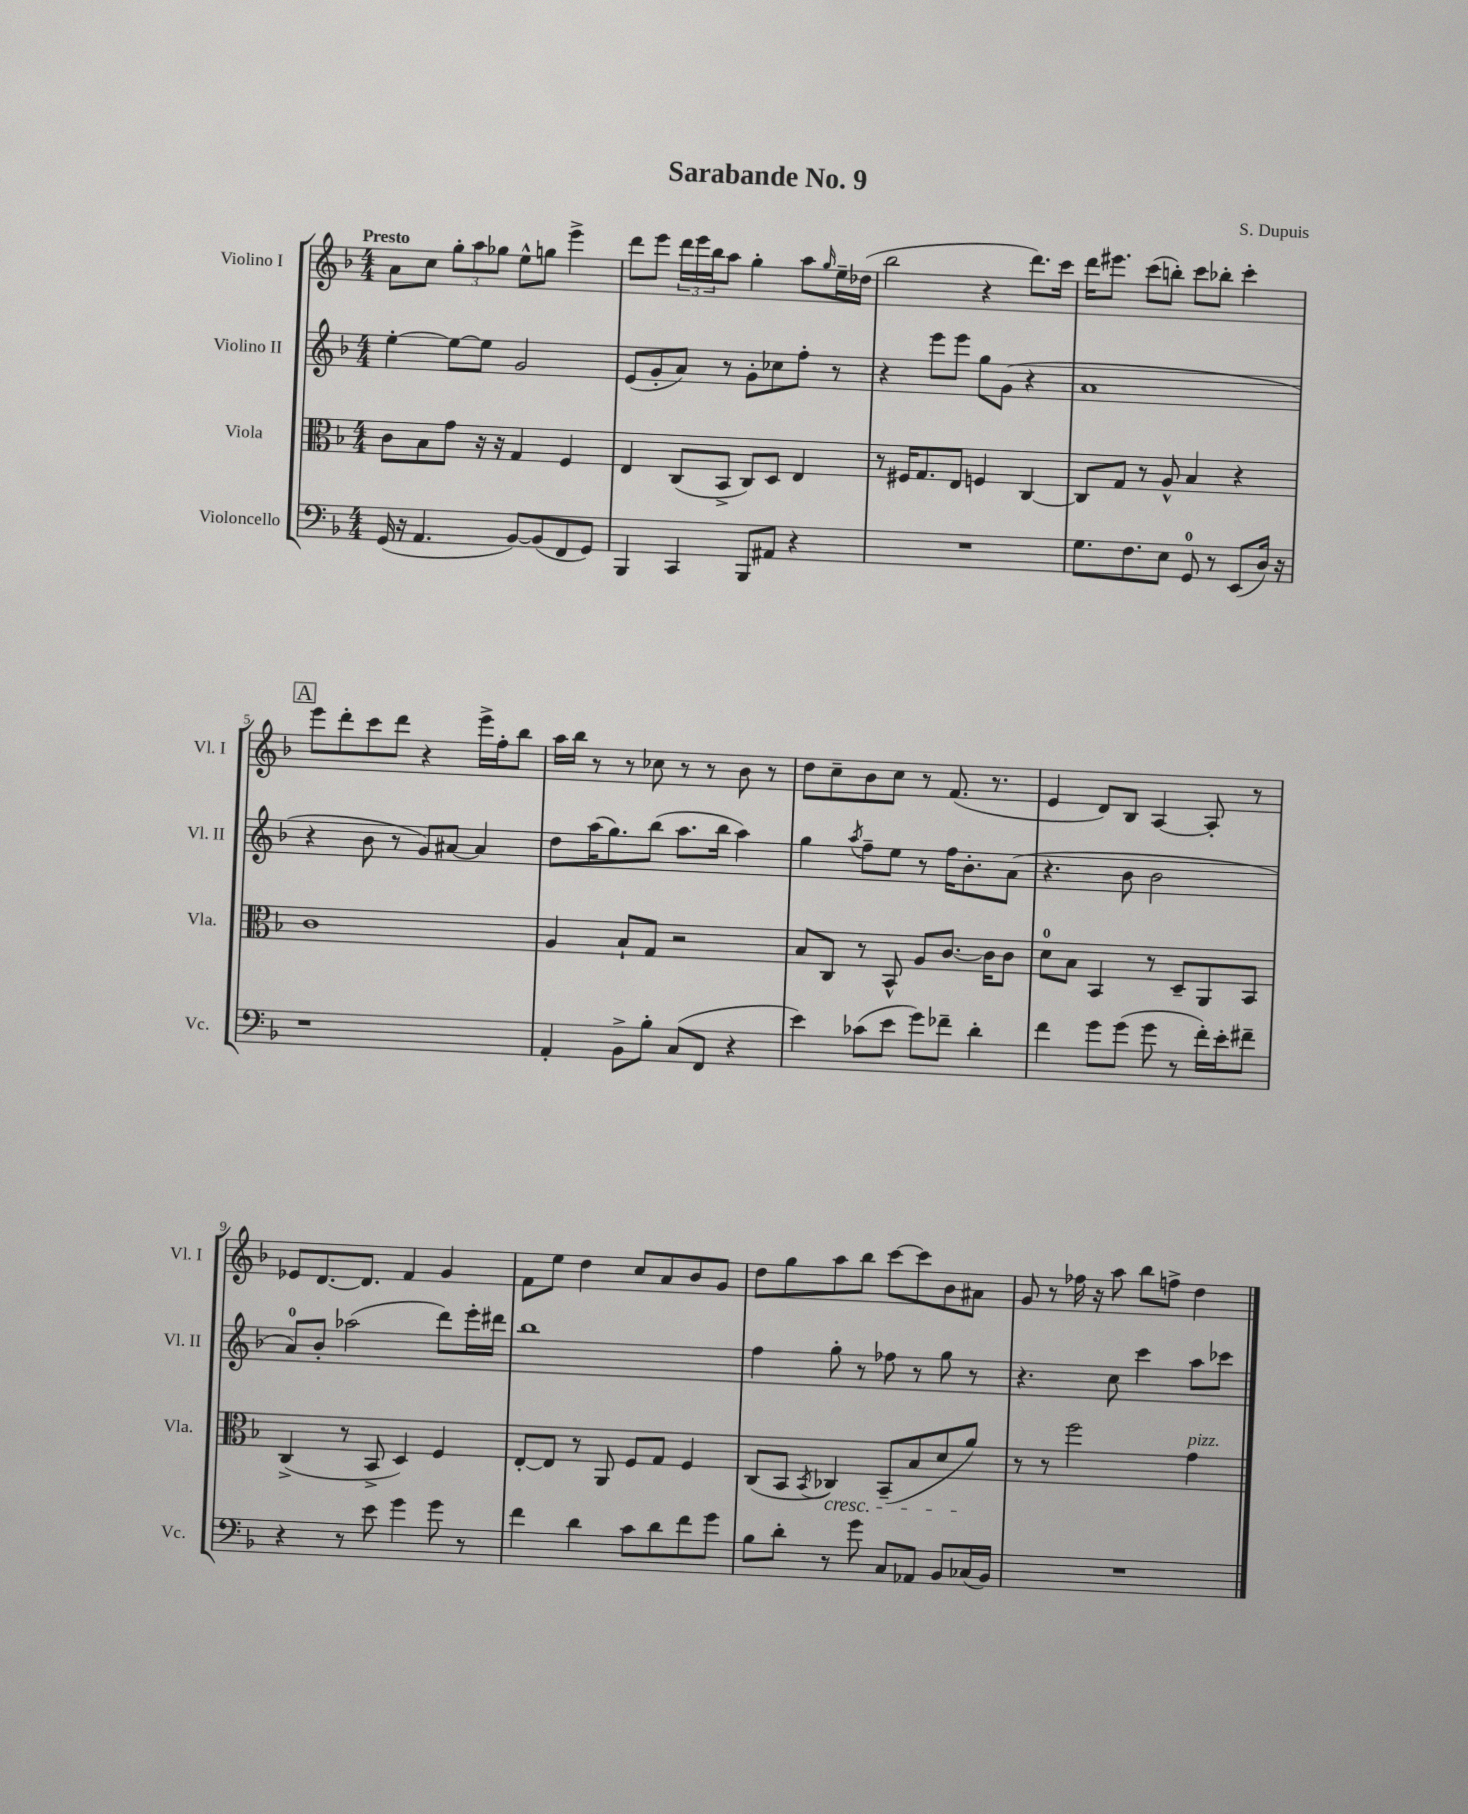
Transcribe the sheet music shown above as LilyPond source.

\header { title = "Sarabande No. 9" composer = "S. Dupuis" }
<<
\new StaffGroup <<
\new Staff = "s0" \with { instrumentName = "Violino I" shortInstrumentName = "Vl. I" } {
    \clef treble \key f \major \numericTimeSignature \time 4/4 \tempo "Presto"
    a'8 c''8 \tuplet 3/2 { g''8-. a''8 ges''8 } e''8-^ g''8 e'''4-> |
    d'''8 e'''8 \tuplet 3/2 { d'''16 e'''16 bes''16 } a''8 g''4-. a''8 \grace { g''16 } e''16-- des''16( |
    bes''2 r4 d'''8.) c'''16 |
    d'''16 eis'''8. c'''8( b''8-.) c'''8 bes''8-. c'''4-. |
    \mark \markup { \box "A" } e'''8 d'''8-. c'''8 d'''8 r4 e'''16-> f''16-. bes''8 |
    a''16 bes''16 r8 r8 ces''8 r8 r8 bes'8 r8 |
    d''8 c''8-- bes'8 c''8 r8 f'8.( r8. |
    e'4 d'8) bes8 a4~ a8-. r8 |
    ees'8 d'8.~ d'8. f'4 g'4 |
    f'8 e''8 d''4 c''8 a'8 bes'8 g'8 |
    d''8 g''8 a''8 bes''8 c'''8~ c'''8 bes'8 ais'8 |
    g'8 r8 fes''16 r16 a''8 bes''8 f''8-> d''4 \bar "|." |
}
\new Staff = "s1" \with { instrumentName = "Violino II" shortInstrumentName = "Vl. II" } {
    \clef treble \key f \major \numericTimeSignature \time 4/4
    e''4~-. e''8~ e''8 g'2 |
    e'8( g'8-. a'8) r8 g'8-. ces''8 f''8-. r8 |
    r4 e'''8 e'''8 g''8 g'8( r4 |
    a'1 |
    \mark \markup { \box "A" } r4 bes'8 r8 g'8) ais'8~ ais'4 |
    d''8 a''16( g''8.) bes''8( a''8. bes''16 a''4) |
    g''4 \acciaccatura { a''8 } f''8-- e''8 r8 f''16 bes'8.-. a'8( |
    r4. bes'8 bes'2 |
    a'8-0) bes'8-. aes''2( d'''8) e'''16-. dis'''16 |
    bes''1 |
    f''4 g''8-. r8 fes''8 r8 g''8 r8 |
    r4. c''8 c'''4 a''8 ces'''8 \bar "|." |
}
\new Staff = "s2" \with { instrumentName = "Viola" shortInstrumentName = "Vla." } {
    \clef alto \key f \major \numericTimeSignature \time 4/4
    c'8 bes8 g'8 r16 r16 g4 f4 |
    e4 c8( bes,8-> c8) d8 e4 |
    r8 fis16 g8. e8 f4 c4~ |
    c8 g8 r8 a8-^ bes4 r4 |
    \mark \markup { \box "A" } c'1 |
    a4 bes8-! g8 r2 |
    bes8 c8 r8 bes,8-^ a8 c'8.~ c'16 c'8 |
    d'8-0 bes8 bes,4 r8 d8-- a,8 bes,8 |
    c4->( r8 bes,8-> d4) f4 |
    e8~-. e8 r8 a,8 f8 g8 f4 |
    c8( bes,8 \acciaccatura { bes,8 } ces4\cresc) bes,8--( bes8 d'8 a'8\!) |
    r8 r8 f''2 g'4^\markup { \italic "pizz." } \bar "|." |
}
\new Staff = "s3" \with { instrumentName = "Violoncello" shortInstrumentName = "Vc." } {
    \clef bass \key f \major \numericTimeSignature \time 4/4
    g,16( r16 a,4. bes,8~) bes,8( f,8 g,8) |
    bes,,4 c,4 bes,,8 ais,8 r4 |
    R1 |
    g8. f8. e8 g,8-0 r8 e,8( d16) r16 |
    \mark \markup { \box "A" } r1 |
    a,4-. bes,8-> bes8-. c8( f,8 r4 |
    e'4) ces'8( e'8 g'8) fes'8-- d'4-. |
    f'4 g'8 g'8( g'8 r8 f'16-.) e'16-. fis'8-- |
    r4 r8 e'8 g'4 g'8 r8 |
    f'4 d'4 c'8 d'8 f'8 g'8 |
    bes8 d'8-. r8 g'8 c8 aes,8 bes,8 ces16( bes,16) |
    R1 \bar "|." |
}
>>
>>
